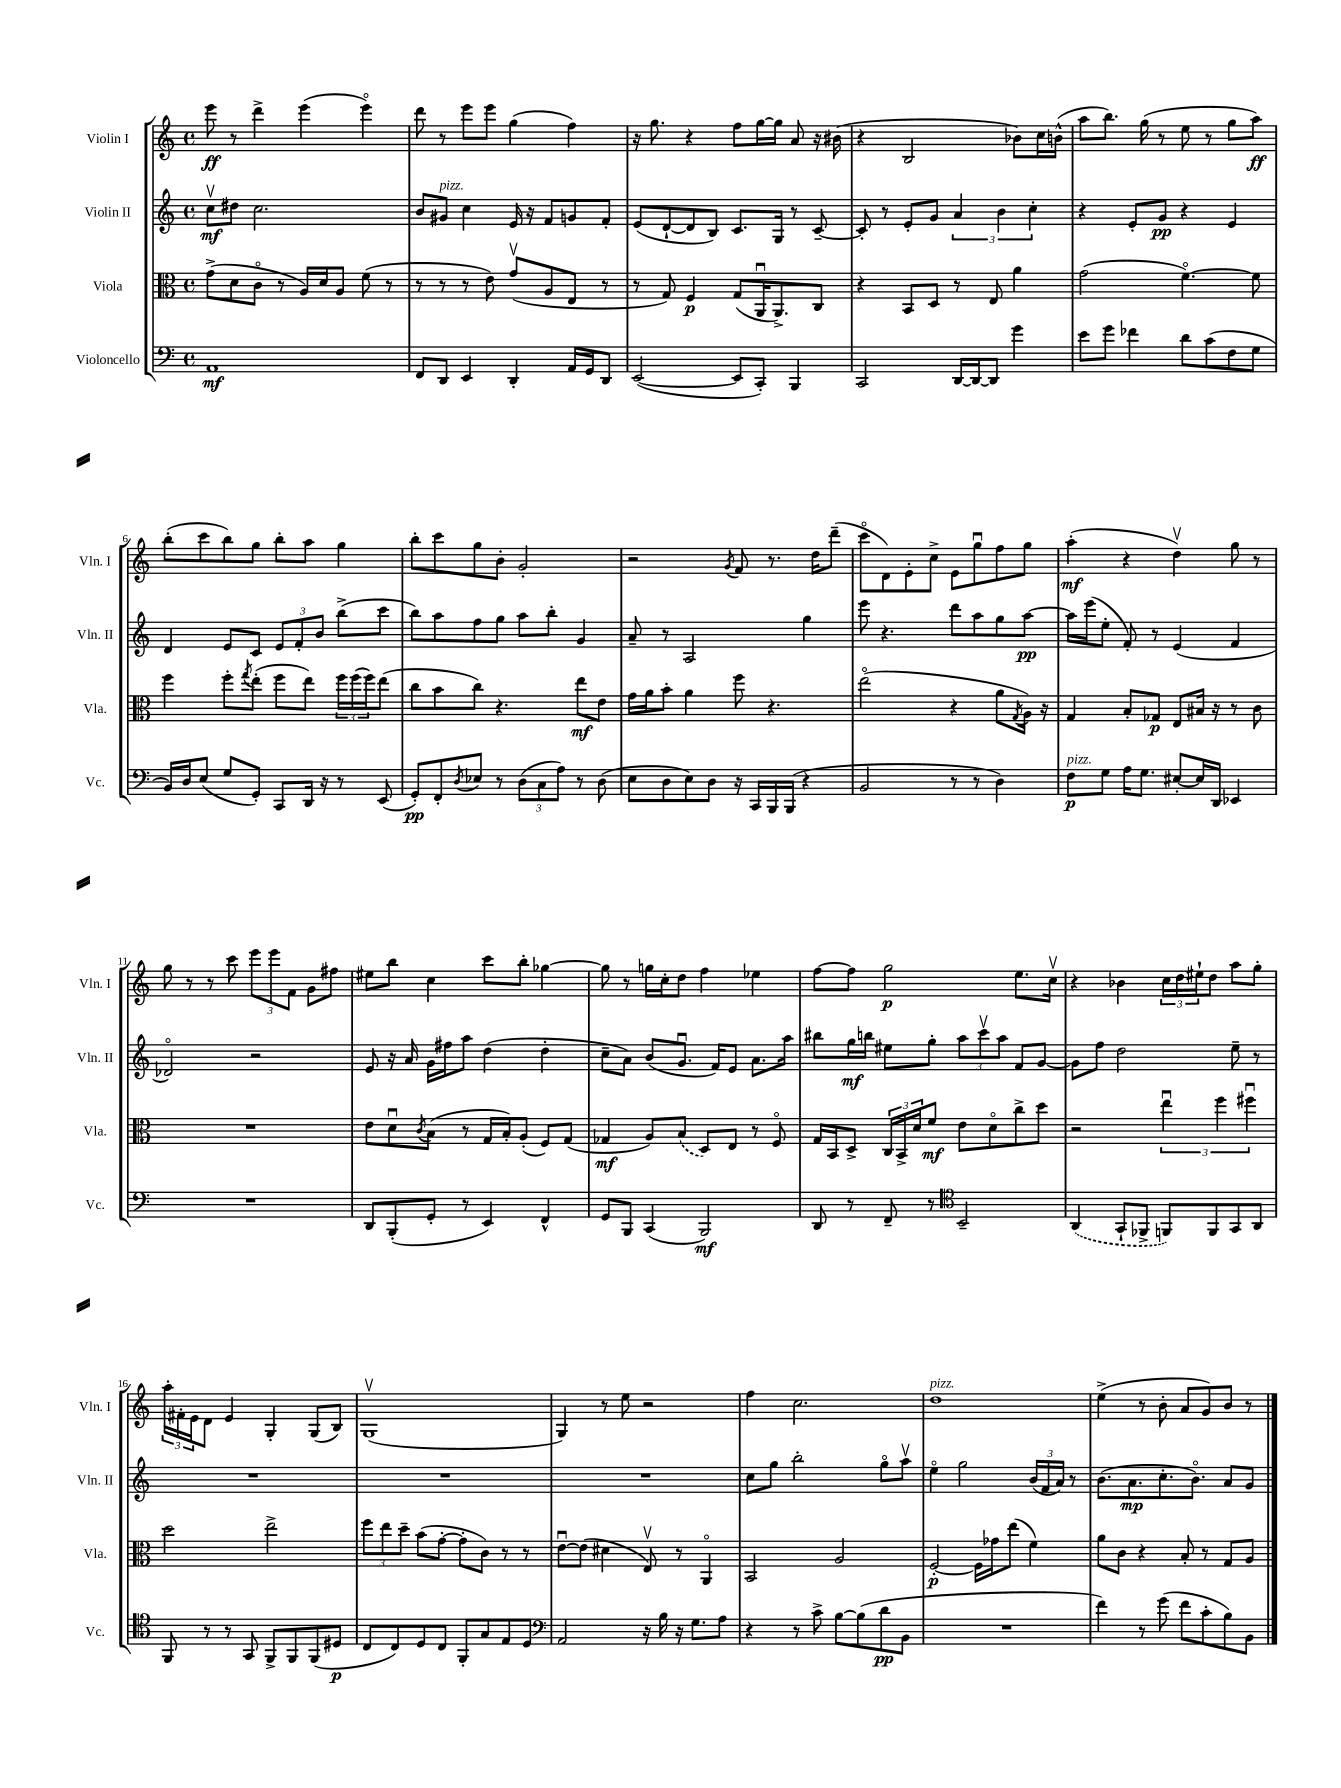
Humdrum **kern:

**kern	**dynam	**kern	**dynam	**kern	**dynam	**kern	**dynam
*part4	*part4	*part3	*part3	*part2	*part2	*part1	*part1
*staff4	*staff4	*staff3	*staff3	*staff2	*staff2	*staff1	*staff1
*I"Violoncello	*	*I"Viola	*	*I"Violin II	*	*I"Violin I	*
*I'Vc.	*	*I'Vla.	*	*I'Vln. II	*	*I'Vln. I	*
*clefF4	*	*clefC3	*	*clefG2	*	*clefG2	*
*k[]	*	*k[]	*	*k[]	*	*k[]	*
*M4/4	*	*M4/4	*	*M4/4	*	*M4/4	*
*met(c)	*	*met(c)	*	*met(c)	*	*met(c)	*
=1	=1	=1	=1	=1	=1	=1	=1
1AA	mf	(8g^\L	.	8ccv\L	mf	8eee\	ff
.	.	8d\	.	8dd#X\J	.	8r	.
.	.	8c\J	.	2.cc\	.	4ddd^\	.
.	.	8r	.	.	.	.	.
.	.	16A/LL)	.	.	.	(4eee\	.
.	.	16d/J	.	.	.	.	.
.	.	8A/J	.	.	.	.	.
.	.	(8f\	.	.	.	4eee\)	.
.	.	8r	.	.	.	.	.
=2	=2	=2	=2	=2	=2	=2	=2
8FF/L	.	8r	.	8b/L	.	8ddd\	.
!	!	!	!	!LO:TX:a:i:t=pizz.	!	!	!
8DD/J	.	8r	.	8g#X/J	.	8r	.
4EE/	.	8r	.	4cc\	.	8eee\L	.
.	.	8e\)	.	.	.	8eee\J	.
4DD'/	.	(8gv/L	.	16e/	.	(4gg\	.
.	.	.	.	16r	.	.	.
.	.	8A/	.	8f/L	.	.	.
16AA/LL	.	8E/J	.	8gn/	.	4ff\)	.
16GG/J	.	.	.	.	.	.	.
8DD/J	.	8r	.	8f'/J	.	.	.
=3	=3	=3	=3	=3	=3	=3	=3
([2EE/	.	8r	.	(8e/L	.	16r	.
.	.	.	.	.	.	8.gg\	.
.	.	8G/)	.	[8d`/	.	.	.
.	.	4F/	p	8d/]	.	4r	.
.	.	.	.	8B/J)	.	.	.
8EE/L]	.	(8G/L	.	8.c/L	.	8ff\L	.
8CC'/J)	.	16AAu/K	.	.	.	[16gg\L	.
.	.	8.AA^/)	.	16G/Jk	.	16gg\JJ]	.
4BBB/	.	.	.	8r	.	8a/	.
.	.	8C/J	.	[8c~/	.	16r	.
.	.	.	.	.	.	(16b#X\	.
=4	=4	=4	=4	=4	=4	=4	=4
2CC/	.	4r	.	8c'/]	.	4r	.
.	.	.	.	8r	.	.	.
.	.	8BB/L	.	8e'/L	.	2B/	.
.	.	8D/J	.	8g/J	.	.	.
[16DD/LL	.	8r	.	6a/	.	.	.
16DD/J_	.	.	.	.	.	.	.
8DD/J]	.	8E/	.	.	.	.	.
.	.	.	.	6b\	.	.	.
4g\	.	4a\	.	.	.	8b-X\L)	.
.	.	.	.	6cc'\	.	.	.
.	.	.	.	.	.	16cc\L	.
.	.	.	.	.	.	(16bn^^\JJ	.
=5	=5	=5	=5	=5	=5	=5	=5
8e\L	.	(2g\	.	4r	.	8aa\L	.
8g\J	.	.	.	.	.	8.bb\J)	.
4f-X\	.	.	.	8e'/L	.	.	.
.	.	.	.	.	.	(16gg\	.
.	.	.	.	8g/J	pp	8r	.
8d\L	.	[4.f\)	.	4r	.	8ee\	.
(8c\	.	.	.	.	.	8r	.
8F\	.	.	.	4e/	.	8gg\L	.
8G\J	.	8f\]	.	.	.	8aa\J)	ff
!!LO:LB:g=z
=6	=6	=6	=6	=6	=6	=6	=6
16BB/LL)	.	4ff\	.	4d/	.	(8bb'\L	.
16D/J	.	.	.	.	.	.	.
(8E/J	.	.	.	.	.	8ccc\	.
8G/L	.	8ff'\L	.	8e/L	.	8bb\)	.
.	.	8qgg/	.	.	.	.	.
8GG'/J)	.	(8ee'\J	.	8c/J	.	8gg\J	.
8CC/L	.	8ff\L	.	12e/L	.	8bb'\L	.
.	.	.	.	12f'/	.	.	.
16DD/Jk	.	8ee\J)	.	.	.	8aa\J	.
.	.	.	.	12b/J	.	.	.
16r	.	.	.	.	.	.	.
8r	.	24ff\LL	.	(8bb^\L	.	4gg\	.
.	.	(24ff\	.	.	.	.	.
.	.	24ff\J)	.	.	.	.	.
(8EE/	.	(8ee\J	.	8ccc\J	.	.	.
=7	=7	=7	=7	=7	=7	=7	=7
8GG'/L)	pp	8cc\L	.	8bb\L)	.	8bb'\L	.
8FF'/	.	8b\	.	8aa\	.	8ccc\	.
8qD/	.	.	.	.	.	.	.
8E-X/J	.	8cc\J)	.	8ff\	.	8gg\	.
8r	.	4.r	.	8gg\J	.	8b'\J	.
(12D\L	.	.	.	8aa\L	.	2g'/	.
12C\	.	.	.	.	.	.	.
.	.	.	.	8bb'\J	.	.	.
12A\J)	.	.	.	.	.	.	.
8r	.	8ee\L	mf	4g/	.	.	.
(8D\	.	8e\J	.	.	.	.	.
=8	=8	=8	=8	=8	=8	=8	=8
8E\L	.	16g\LL	.	8a~/	.	2r	.
.	.	16a\J	.	.	.	.	.
8D\	.	8b'\J	.	8r	.	.	.
8E\)	.	4a\	.	2A/	.	.	.
8D\J	.	.	.	.	.	.	.
.	.	.	.	.	.	8qg/	.
16r	.	8ff\	.	.	.	8f/	.
16CC/LL	.	.	.	.	.	.	.
16BBB/	.	4.r	.	.	.	8.r	.
(16BBB/JJ	.	.	.	.	.	.	.
4r	.	.	.	4gg\	.	.	.
.	.	.	.	.	.	16dd\KL	.
.	.	.	.	.	.	(8ddd~\J	.
=9	=9	=9	=9	=9	=9	=9	=9
2BB/	.	(2ee\	.	8eee\	.	8ccc\L	.
.	.	.	.	4.r	.	8d\)	.
.	.	.	.	.	.	8e'\	.
.	.	.	.	.	.	8cc^\J	.
8r	.	4r	.	8ddd\L	.	8e\L	.
8r	.	.	.	8aa\	.	8ggu\	.
4D\)	.	8a\L	.	8gg\	.	8ff\	.
.	.	8qG/	.	.	.	.	.
.	.	16A\Jk)	.	[8aa\J	pp	8gg\J	.
.	.	16r	.	.	.	.	.
=10	=10	=10	=10	=10	=10	=10	=10
!LO:TX:a:i:t=pizz.	!	!	!	!	!	!	!
8F\L	p	4G/	.	16aa\LL]	.	(4aa'\	mf
.	.	.	.	(16eee\J	.	.	.
8G\J	.	.	.	8ee'\J	.	.	.
16A\KL	.	8B'/L	.	8f'/)	.	4r	.
8.G\J	.	.	.	.	.	.	.
.	.	8G-X/J	p	8r	.	.	.
[8E#X'/L	.	8E/L	.	(4e/	.	4ddv\)	.
16E#/L]	.	16B#X/Jk	.	.	.	.	.
16DD/JJ	.	16r	.	.	.	.	.
4EE-X/	.	8r	.	4f/	.	8gg\	.
.	.	8c\	.	.	.	8r	.
!!LO:LB:g=z
=11	=11	=11	=11	=11	=11	=11	=11
1r	.	1r	.	2d-X/)	.	8gg\	.
.	.	.	.	.	.	8r	.
.	.	.	.	.	.	8r	.
.	.	.	.	.	.	8ccc\	.
.	.	.	.	2r	.	12eee\L	.
.	.	.	.	.	.	12eee\	.
.	.	.	.	.	.	12f\J	.
.	.	.	.	.	.	8g\L	.
.	.	.	.	.	.	8ff#X\J	.
=12	=12	=12	=12	=12	=12	=12	=12
8DD/L	.	8e\L	.	8e/	.	8ee#X\L	.
(8BBB'/	.	8du\	.	16r	.	8bb\J	.
.	.	.	.	16a/	.	.	.
.	.	8qc/	.	.	.	.	.
8GG'/J	.	(8B\J	.	16g\LL	.	4cc\	.
.	.	.	.	16ff#X\J	.	.	.
8r	.	8r	.	8aa\J	.	.	.
4EE/)	.	16G/LL	.	(4dd\	.	8ccc\L	.
.	.	16B'/J)	.	.	.	.	.
.	.	(8A'/J	.	.	.	8bb'\J	.
4FF^^/	.	8F/L)	.	4dd'\	.	[4gg-X\	.
.	.	(8G/J	.	.	.	.	.
=13	=13	=13	=13	=13	=13	=13	=13
8GG/L	.	4G-X/	mf	8cc~\L	.	8gg-\]	.
8BBB/J	.	.	.	8a\J)	.	8r	.
(4CC/	.	8A/L)	.	(8b/L	.	16ggn\LL	.
.	.	.	.	.	.	16cc'\J	.
.	.	(8B/J	.	8.gu/J	.	8dd\J	.
2BBB/)	mf	8D/L)	.	.	.	4ff\	.
.	.	.	.	16f/KL)	.	.	.
.	.	8E/J	.	8e/J	.	.	.
.	.	8r	.	8.a\L	.	4ee-X\	.
.	.	8F/	.	.	.	.	.
.	.	.	.	16aa\Jk	.	.	.
=14	=14	=14	=14	=14	=14	=14	=14
8DD/	.	16G/LL	.	8bb#X\L	.	[8ff\L	.
.	.	16BB/J	.	.	.	.	.
8r	.	8D^/J	.	16gg\L	mf	8ff\J]	.
.	.	.	.	16bbn\JJ	.	.	.
8FF~/	.	24C/LL	.	8ee#X\L	.	2gg\	p
.	.	24BB^/	.	.	.	.	.
.	.	24d/J	.	.	.	.	.
8r	.	8f/J	mf	8gg'\J	.	.	.
*clefC4	*	*	*	*	*	*	*
2BB~/	.	8e\L	.	12aa\L	.	.	.
.	.	.	.	12cccv\	.	.	.
.	.	8d\	.	.	.	.	.
.	.	.	.	12aa\J	.	.	.
.	.	8cc^\	.	8f/L	.	8.ee\L	.
.	.	8dd\J	.	[8g/J	.	.	.
.	.	.	.	.	.	16ccv\Jk	.
=15	=15	=15	=15	=15	=15	=15	=15
(4AA/	.	2r	.	8g\L]	.	4r	.
.	.	.	.	8ff\J	.	.	.
8GG`/L	.	.	.	2dd\	.	4b-X\	.
8FF-X^/J	.	.	.	.	.	.	.
8FFn/L)	.	6eeu\	.	.	.	24cc\LL	.
.	.	.	.	.	.	24dd\	.
.	.	.	.	.	.	24ee#X`\J	.
8FF/	.	.	.	.	.	8dd\J	.
.	.	6ff\	.	.	.	.	.
8GG/	.	.	.	8ee~\	.	8aa\L	.
.	.	6ff#Xu\	.	.	.	.	.
8AA/J	.	.	.	8r	.	8gg'\J	.
!!LO:LB:g=z
=16	=16	=16	=16	=16	=16	=16	=16
8FF/	.	2dd\	.	1r	.	24aa'\LL	.
.	.	.	.	.	.	24f#X'\	.
.	.	.	.	.	.	24e\J	.
8r	.	.	.	.	.	8d\J	.
8r	.	.	.	.	.	4e/	.
8GG/	.	.	.	.	.	.	.
8FF^/L	.	2ee^\	.	.	.	4G'/	.
8FF/	.	.	.	.	.	.	.
(8FF/	.	.	.	.	.	(8G/L	.
8D#X/J	p	.	.	.	.	8B/J)	.
=17	=17	=17	=17	=17	=17	=17	=17
8C/L	.	12ff\L	.	1r	.	(1Gv	.
.	.	12ee\	.	.	.	.	.
8C/)	.	.	.	.	.	.	.
.	.	12dd~\J	.	.	.	.	.
8D/	.	(8b\L	.	.	.	.	.
8C/J	.	[8g'\J	.	.	.	.	.
8FF'/L	.	8g'\L]	.	.	.	.	.
8G/	.	8c\J)	.	.	.	.	.
8E/	.	8r	.	.	.	.	.
8D/J	.	8r	.	.	.	.	.
=18	=18	=18	=18	=18	=18	=18	=18
*clefF4	*	*	*	*	*	*	*
2AA/	.	[8eu\L	.	1r	.	4G/)	.
.	.	(8e\J]	.	.	.	.	.
.	.	4d#X\	.	.	.	8r	.
.	.	.	.	.	.	8ee\	.
16r	.	8Ev/)	.	.	.	2r	.
16B\	.	.	.	.	.	.	.
16r	.	8r	.	.	.	.	.
8.G\L	.	.	.	.	.	.	.
.	.	4AA/	.	.	.	.	.
8A\J	.	.	.	.	.	.	.
=19	=19	=19	=19	=19	=19	=19	=19
4r	.	2BB/	.	8cc\L	.	4ff\	.
.	.	.	.	8gg\J	.	.	.
8r	.	.	.	2bb'\	.	2.cc\	.
8c^\	.	.	.	.	.	.	.
[8B\L	.	2A/	.	.	.	.	.
(8B\]	.	.	.	.	.	.	.
8d\	pp	.	.	8gg\L	.	.	.
8BB\J	.	.	.	8aav\J	.	.	.
=20	=20	=20	=20	=20	=20	=20	=20
!	!	!	!	!	!	!LO:TX:a:i:t=pizz.	!
1r	.	[2F'/	p	4ee\	.	1dd	.
.	.	.	.	2gg\	.	.	.
.	.	16F\LL]	.	.	.	.	.
.	.	16g-X\J	.	.	.	.	.
.	.	(8ee\J	.	.	.	.	.
.	.	4f\)	.	(24b/LL	.	.	.
.	.	.	.	24f/	.	.	.
.	.	.	.	24a/JJ)	.	.	.
.	.	.	.	8r	.	.	.
=21	=21	=21	=21	=21	=21	=21	=21
4f\)	.	8a\L	.	(8.b\L	.	(4ee^\	.
.	.	8c\J	.	.	.	.	.
.	.	.	.	8.a\	mp	.	.
8r	.	4r	.	.	.	8r	.
(8g\	.	.	.	8.cc'\	.	8b'\	.
8f\L	.	8B'/	.	.	.	8a/L	.
.	.	.	.	8.b\J)	.	.	.
8c'\	.	8r	.	.	.	8g/)	.
8B\)	.	8G/L	.	8a/L	.	8b/J	.
8BB\J	.	8A/J	.	8g/J	.	8r	.
==	==	==	==	==	==	==	==
*-	*-	*-	*-	*-	*-	*-	*-
